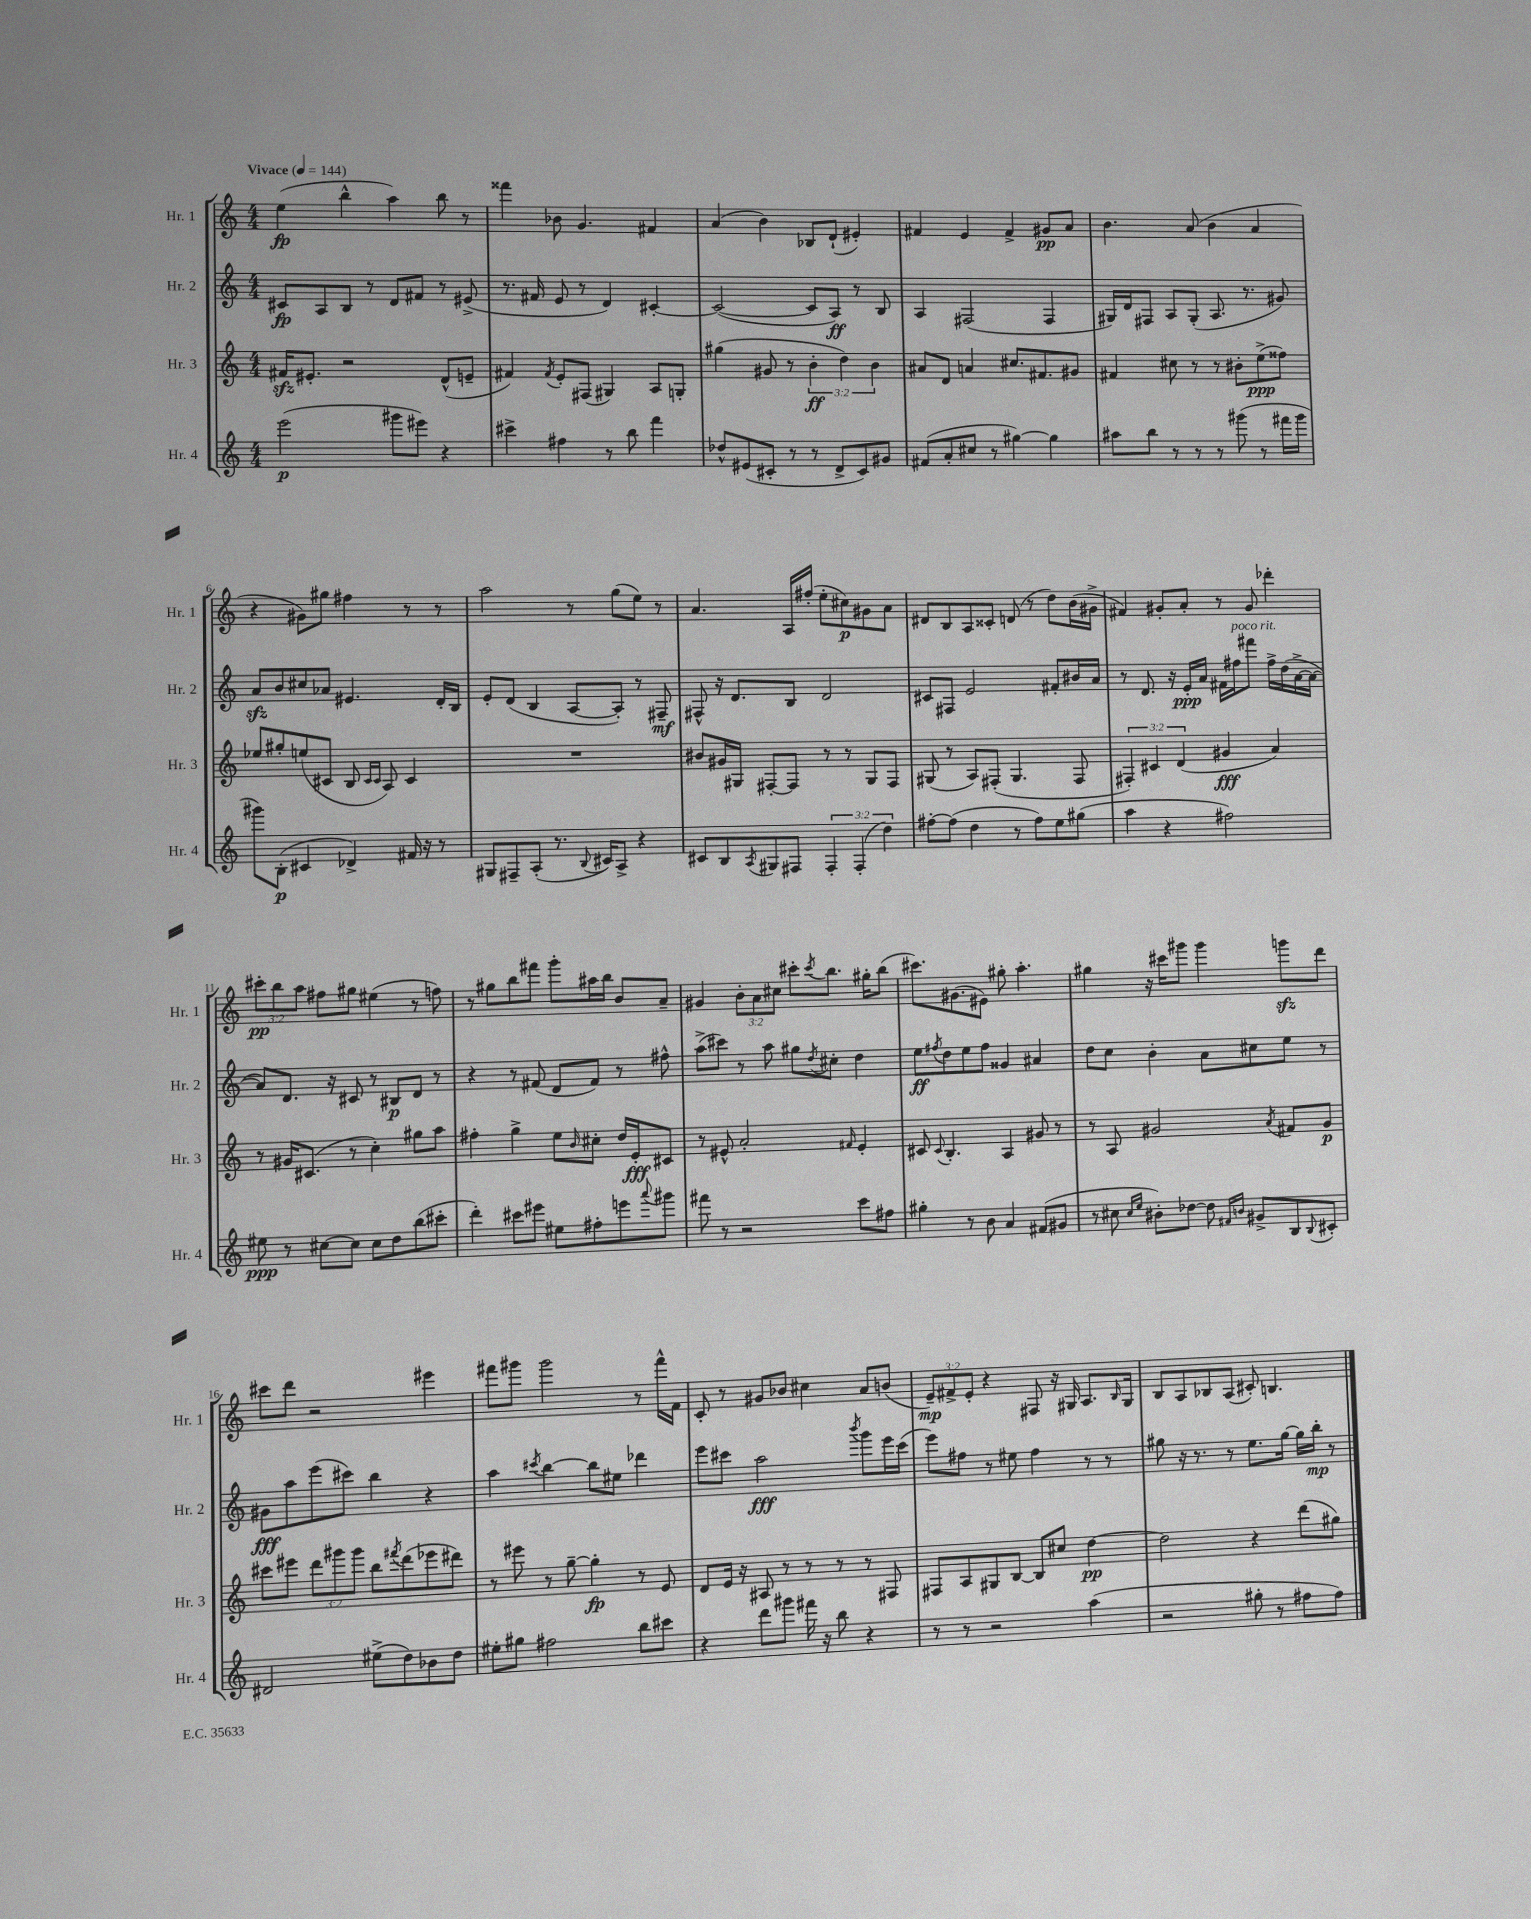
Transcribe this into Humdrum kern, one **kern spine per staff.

**kern	**dynam	**kern	**dynam	**kern	**dynam	**kern	**dynam
*part4	*part4	*part3	*part3	*part2	*part2	*part1	*part1
*staff4	*staff4	*staff3	*staff3	*staff2	*staff2	*staff1	*staff1
*I"Hr. 4	*	*I"Hr. 3	*	*I"Hr. 2	*	*I"Hr. 1	*
*I'Hr. 4	*	*I'Hr. 3	*	*I'Hr. 2	*	*I'Hr. 1	*
*clefG2	*	*clefG2	*	*clefG2	*	*clefG2	*
*k[]	*	*k[]	*	*k[]	*	*k[]	*
*M4/4	*	*M4/4	*	*M4/4	*	*M4/4	*
*MM144	*	*MM144	*	*MM144	*	*MM144	*
=1	=1	=1	=1	=1	=1	=1	=1
!	!	!	!	!	!	!LO:TX:a:B:t=Vivace	!
(2eee\	p	16f#Xzz/KL	.	8c#X/L	fp	(4ee\	fp
.	.	8.e#X'/J	.	.	.	.	.
.	.	.	.	8A/	.	.	.
.	.	2r	.	8B/J	.	4bb^^\	.
.	.	.	.	8r	.	.	.
8ggg#X\L	.	.	.	8d/L	.	4aa\)	.
8eee#X\J)	.	.	.	8f#X/J	.	.	.
4r	.	(8d^^/L	.	8r	.	8bb\	.
.	.	8en~/J	.	(8e#X^/	.	8r	.
=2	=2	=2	=2	=2	=2	=2	=2
4ccc#X^\	.	4f#X/)	.	8.r	.	4fff##X\	.
.	.	.	.	16f#X/	.	.	.
.	.	8qf#/	.	.	.	.	.
4ff#X\	.	8e'/L	.	8e/	.	8b-X\	.
.	.	(8F#X/J	.	8r	.	4.g/	.
8r	.	4G#X/)	.	4d/)	.	.	.
8bb\	.	.	.	.	.	.	.
4fff\	.	8A/L	.	[4c#X'/	.	4f#X/	.
.	.	8Gn'/J	.	.	.	.	.
=3	=3	=3	=3	=3	=3	=3	=3
8dd-X^^/L	.	(4gg#X\	.	(2c#/_	.	(4a/	.
(8e#X/	.	.	.	.	.	.	.
8c#X'/J	.	8g#X/	.	.	.	4b\)	.
8r	.	8r	.	.	.	.	.
8r	.	6b'\	ff	8c#/L]	.	8B-X/L	.
8d^/L	.	.	.	8A/J)	ff	(8d`/J	.
.	.	6dd\)	.	.	.	.	.
8c#/)	.	.	.	8r	.	4e#X'/)	.
.	.	6b\	.	.	.	.	.
8g#X/J	.	.	.	8B/	.	.	.
=4	=4	=4	=4	=4	=4	=4	=4
(8f#X/L	.	8a#X/L	.	4A/	.	4f#X/	.
8a'/	.	8d/J	.	.	.	.	.
8cc#X/J	.	4an/	.	(2F#X/	.	4e/	.
8r	.	.	.	.	.	.	.
[4gg#X\)	.	8.cc#X/L	.	.	.	4f#^/	.
.	.	8.f#X/	.	.	.	.	.
4gg#\]	.	.	.	4F#/	.	8g#X/L	pp
.	.	8g#X/J	.	.	.	8a/J	.
=5	=5	=5	=5	=5	=5	=5	=5
8aa#X\L	.	4f#X/	.	16G#X/LL)	.	4.b\	.
.	.	.	.	16d/J	.	.	.
8bb\J	.	.	.	8F#X/J	.	.	.
8r	.	8cc#X\	.	8A/L	.	.	.
8r	.	8r	.	(8G#'/J	.	(8a/	.
8r	.	8r	.	8.A/	.	4b\	.
(8ggg#X\	.	8b#X'\L	.	.	.	.	.
.	.	.	.	8.r	.	.	.
8r	.	(8ee^\	ppp	.	.	4a/	.
16fff#X\LL	.	8ff##X\J)	.	8g#X/)	.	.	.
16ggg#\JJ	.	.	.	.	.	.	.
!!LO:LB:g=z
=6	=6	=6	=6	=6	=6	=6	=6
8ggg#X\L)	.	8ee-X/L	.	8azz/L	.	4r	.
(8B'\J	p	8gg#X'/	.	8b/	.	.	.
4c#X/	.	(8een/	.	8cc#X/	.	8g#X\L)	.
.	.	8c#X/J	.	8a-X/J	.	8gg#X\J	.
4d-X^/)	.	8B/	.	4.e#X/	.	4ff#X\	.
.	.	16qqc#/LL	.	.	.	.	.
.	.	16qqc#/JJ	.	.	.	.	.
.	.	8A/)	.	.	.	.	.
16f#X/	.	4c#/	.	.	.	8r	.
16r	.	.	.	.	.	.	.
8r	.	.	.	16d'/LL	.	8r	.
.	.	.	.	16B/JJ	.	.	.
=7	=7	=7	=7	=7	=7	=7	=7
8G#X/L	.	1r	.	8e'/L	.	2aa\	.
8F#X~/	.	.	.	(8d/J	.	.	.
(8A'/J	.	.	.	4B/	.	.	.
8.r	.	.	.	.	.	.	.
.	.	.	.	[8A/L	.	8r	.
8qqB/	.	.	.	.	.	.	.
16c#X/KL)	.	.	.	.	.	.	.
8A^/J	.	.	.	8A'/J])	.	(8gg\L	.
4r	.	.	.	8r	.	8ee\J)	.
.	.	.	.	8F#X~/	mf	8r	.
=8	=8	=8	=8	=8	=8	=8	=8
8c#X/L	.	8b#X/L	.	8F#X^^/	.	4.a/	.
8B/	.	16g#X/L	.	16r	.	.	.
.	.	16G#X/JJ	.	8.d/L	.	.	.
8qA/	.	.	.	.	.	.	.
8G#X/	.	[8F#X'/L	.	.	.	.	.
8F#X/J	.	8F#/J]	.	8B/J	.	16A/LL	.
.	.	.	.	.	.	(16ff#X'/JJ	.
6F#'/	.	8r	.	2d/	.	8ee'\L	.
.	.	8r	.	.	.	8cc#X\)	p
(6F#'/	.	.	.	.	.	.	.
.	.	8G#/L	.	.	.	8g#X\	.
6dd\)	.	.	.	.	.	.	.
.	.	8F#/J	.	.	.	8a\J	.
=9	=9	=9	=9	=9	=9	=9	=9
[8ff#X'\L	.	(8G#X/	.	8c#X/L	.	8d#X/L	.
(8ff#\J]	.	8r	.	8F#X/J	.	8B/	.
4dd\	.	8A/L)	.	2e/	.	8A/	.
.	.	(8F#X'/J	.	.	.	8c##X'/J	.
8r	.	4.G#/	.	.	.	(8dn/	.
8ff#\L)	.	.	.	.	.	8r	.
8ee\	.	.	.	8f#X'/L	.	8dd\L)	.
(8gg#X\J	.	8F#/	.	16b#X/L	.	(16b\L	.
.	.	.	.	16a/JJ	.	16g#X^\JJ	.
=10	=10	=10	=10	=10	=10	=10	=10
4aa\	.	6F#X'/)	.	8r	.	4f#X/)	.
.	.	.	.	8.d/	.	.	.
.	.	6c#X/	.	.	.	.	.
4r	.	.	.	.	.	8g#X'/L	.
.	.	.	.	16r	.	.	.
.	.	(6d/	.	.	.	.	.
.	.	.	.	16e'/LL	ppp	8a'/J	.
.	.	.	.	16a/JJ	.	.	.
2ff#X\)	.	4g#X/	fff	16f#X\LL	.	8r	.
!	!	!	!	!LO:TX:a:i:t=poco rit.	!	!	!
.	.	.	.	16ff#X\J	.	.	.
.	.	.	.	8fff#X\J	.	8g#/	.
.	.	4a/)	.	16ff#^\LL	.	4ddd-X'\	.
.	.	.	.	(16dd\	.	.	.
.	.	.	.	[16a^\	.	.	.
.	.	.	.	16a\JJ_	.	.	.
!!LO:LB:g=z
=11	=11	=11	=11	=11	=11	=11	=11
8ee#X\	ppp	8r	.	8a/L])	.	12ccc#X'\L	pp
.	.	.	.	.	.	12bb\	.
8r	.	16g#X/KL	.	8.d/J	.	.	.
.	.	.	.	.	.	12aa\J	.
.	.	(8.c#X/J	.	.	.	.	.
[8cc#X\L	.	.	.	.	.	8ff#X\L	.
.	.	.	.	16r	.	.	.
8cc#\J]	.	8r	.	8c#X/	.	8gg#X\J	.
8cc#\L	.	4cc'\)	.	8r	.	(4ee#X\	.
8dd\	.	.	.	8B#X/L	p	.	.
(8bb\	.	8gg#X\L	.	8d/J	.	8r	.
8ccc#X'\J	.	8aa\J	.	8r	.	8ffn\)	.
=12	=12	=12	=12	=12	=12	=12	=12
4ddd'\)	.	4ff#X'\	.	4r	.	8r	.
.	.	.	.	.	.	8gg#X\L	.
8ccc#X\L	.	4gg^\	.	8r	.	8bb\	.
8eee#X\J	.	.	.	(8f#X/	.	8fff#X\J	.
8ee#X\L	.	8ee\L	.	8d/L	.	8ggg'\L	.
.	.	16qqb/	.	.	.	.	.
8ff#X'\	.	8cc#X'\J	.	8f#/J)	.	16aa#X\L	.
.	.	.	.	.	.	16bb\JJ	.
8eeen\	.	16dd/LL	.	8r	.	8b/L	.
.	.	16e'/J	fff	.	.	.	.
8qqaaa/	.	.	.	.	.	.	.
8ggg#X\J	.	8c#X/J	.	8ff#X^^\	.	8a~/J	.
=13	=13	=13	=13	=13	=13	=13	=13
8fff#X\	.	8r	.	(8aa^\L	.	4g#X/	.
8r	.	8e#X^^/	.	8ccc#X\J)	.	.	.
2r	.	2a'/	.	8r	.	12b'\L	.
.	.	.	.	.	.	12a\	.
.	.	.	.	8aa\	.	.	.
.	.	.	.	.	.	12cc#X\J	.
.	.	.	.	8gg#X\L	.	8ccc#X'\L	.
.	.	.	.	8qdd/	.	8qccc#/	.
.	.	.	.	8cc#X'\J	.	8.bb\J	.
.	.	16qqf#X/	.	.	.	.	.
8ccc\L	.	4e#'/	.	4dd\	.	.	.
.	.	.	.	.	.	16gg#X'\KL	.
8ff#X\J	.	.	.	.	.	(8bb\J	.
=14	=14	=14	=14	=14	=14	=14	=14
4gg#X'\	.	8c#X/	.	8ee\L	ff	8.ccc#X\L)	.
.	.	8qqc#/	.	8qff#X/	.	.	.
.	.	4.B'/	.	8dd\	.	.	.
.	.	.	.	.	.	(8.g#X\	.
8r	.	.	.	8ee\	.	.	.
8b\	.	.	.	8ff#\J	.	8e#X\J)	.
4a/	.	4A/	.	4g##X/	.	8gg#X'\	.
.	.	.	.	.	.	4.aa'\	.
(8f#X/L	.	8g#X/	.	4a#X/	.	.	.
8g#X/J	.	8r	.	.	.	.	.
=15	=15	=15	=15	=15	=15	=15	=15
8r	.	8r	.	8dd\L	.	4gg#X\	.
8cc#X\	.	8A/	.	8cc\J	.	.	.
16qqcc#/LL	.	.	.	.	.	.	.
16qqee/JJ	.	.	.	.	.	.	.
8b#X'\L)	.	2g#X/	.	4b'\	.	16r	.
.	.	.	.	.	.	16ccc#X\KL	.
[8dd-X\J	.	.	.	.	.	8ggg#X\J	.
8dd-\]	.	.	.	8a\L	.	4ggg#\	.
16qqf#X/LL	.	.	.	.	.	.	.
16qqbn/JJ	.	.	.	.	.	.	.
8g#X^/L	.	.	.	8cc#X\	.	.	.
.	.	8qa/	.	.	.	.	.
8B/	.	8f#X/L	.	8ee\J	.	8gggnzz\L	.
8qqB/	.	.	.	.	.	.	.
8c#X'/J	.	8g#/J	p	8r	.	8ddd\J	.
!!LO:LB:g=z
=16	=16	=16	=16	=16	=16	=16	=16
2d#X/	.	8ccc#X\L	.	8g#X\L	fff	8ccc#X\L	.
.	.	8eee#X\J	.	8aa\	.	8ddd\J	.
.	.	12ddd\L	.	(8eee\	.	2r	.
.	.	12ggg#X\	.	.	.	.	.
.	.	.	.	8ccc#X\J)	.	.	.
.	.	12ggg#\J	.	.	.	.	.
(8ee#X^\L	.	8bb\L	.	4bb\	.	.	.
.	.	8qfff#X/	.	.	.	.	.
8dd\)	.	(8ddd\	.	.	.	.	.
8b-X\	.	8eee-X\	.	4r	.	4eee#X\	.
8dd\J	.	8ddd#X\J)	.	.	.	.	.
=17	=17	=17	=17	=17	=17	=17	=17
8ee#X'\L	.	8r	.	4aa\	.	8fff#X\L	.
8gg#X\J	.	8eee#X\	.	.	.	8ggg#X\J	.
.	.	.	.	8qccc#X/	.	.	.
2ff#X\	.	8r	.	[4bb\	.	2ggg#\	.
.	.	[8gg~\	.	.	.	.	.
.	.	4gg'\]	fp	8bb\L]	.	.	.
.	.	.	.	8ee#X\J	.	.	.
8bb\L	.	8r	.	4ddd-X\	.	8r	.
8ccc#X\J	.	8e/	.	.	.	16fff#^^\LL	.
.	.	.	.	.	.	16f\JJ	.
=18	=18	=18	=18	=18	=18	=18	=18
4r	.	8d/L	.	8eee\L	.	8c'/	.
.	.	16e/Jk	.	8ccc#X\J	.	8r	.
.	.	16r	.	.	.	.	.
8ddd\L	.	8A#X/	.	2aa\	fff	8g#X/L	.
8ggg#X\J	.	8r	.	.	.	8b-X/J	.
16fff#X\	.	8r	.	.	.	4cc#X\	.
16r	.	.	.	.	.	.	.
8bb\	.	8r	.	.	.	.	.
.	.	.	.	8qbbb/	.	.	.
4r	.	8r	.	8ggg\L	.	8a/L	.
.	.	8F#X/	.	16eee\L	.	(8bn/J	.
.	.	.	.	(16ccc#\JJ	.	.	.
=19	=19	=19	=19	=19	=19	=19	=19
8r	.	8F#X/L	.	8eee\L)	.	12e~/L)	mp
.	.	.	.	.	.	12f#X^/	.
8r	.	8A/	.	8ff#X\J	.	.	.
.	.	.	.	.	.	12e'/J	.
2r	.	8G#X/	.	8r	.	4r	.
.	.	[8B/J	.	8ee#X\	.	.	.
.	.	8B/L]	.	4ff#\	.	8F#X/	.
.	.	8cc#X/J	.	.	.	16r	.
.	.	.	.	.	.	16G#X/	.
(4aa\	.	[4dd\	pp	8r	.	8.A/L	.
.	.	.	.	8r	.	.	.
.	.	.	.	.	.	16qqB/	.
.	.	.	.	.	.	16G#/Jk	.
=20	=20	=20	=20	=20	=20	=20	=20
2r	.	2dd\]	.	8gg#X\	.	8B/L	.
.	.	.	.	16r	.	8A/	.
.	.	.	.	8.r	.	.	.
.	.	.	.	.	.	8B-X/	.
.	.	.	.	8r	.	(8A/J	.
8gg#X'\	.	4r	.	8.ee\L	.	8c#X'/)	.
8r	.	.	.	.	.	4.Bn/	.
.	.	.	.	[16gg#\Jk	.	.	.
8ff#X\L	.	(8ddd\L	.	16gg#\LL]	.	.	.
.	.	.	.	16bb'\JJ	mp	.	.
8ff#\J)	.	8gg#X\J)	.	8r	.	.	.
==	==	==	==	==	==	==	==
*-	*-	*-	*-	*-	*-	*-	*-
